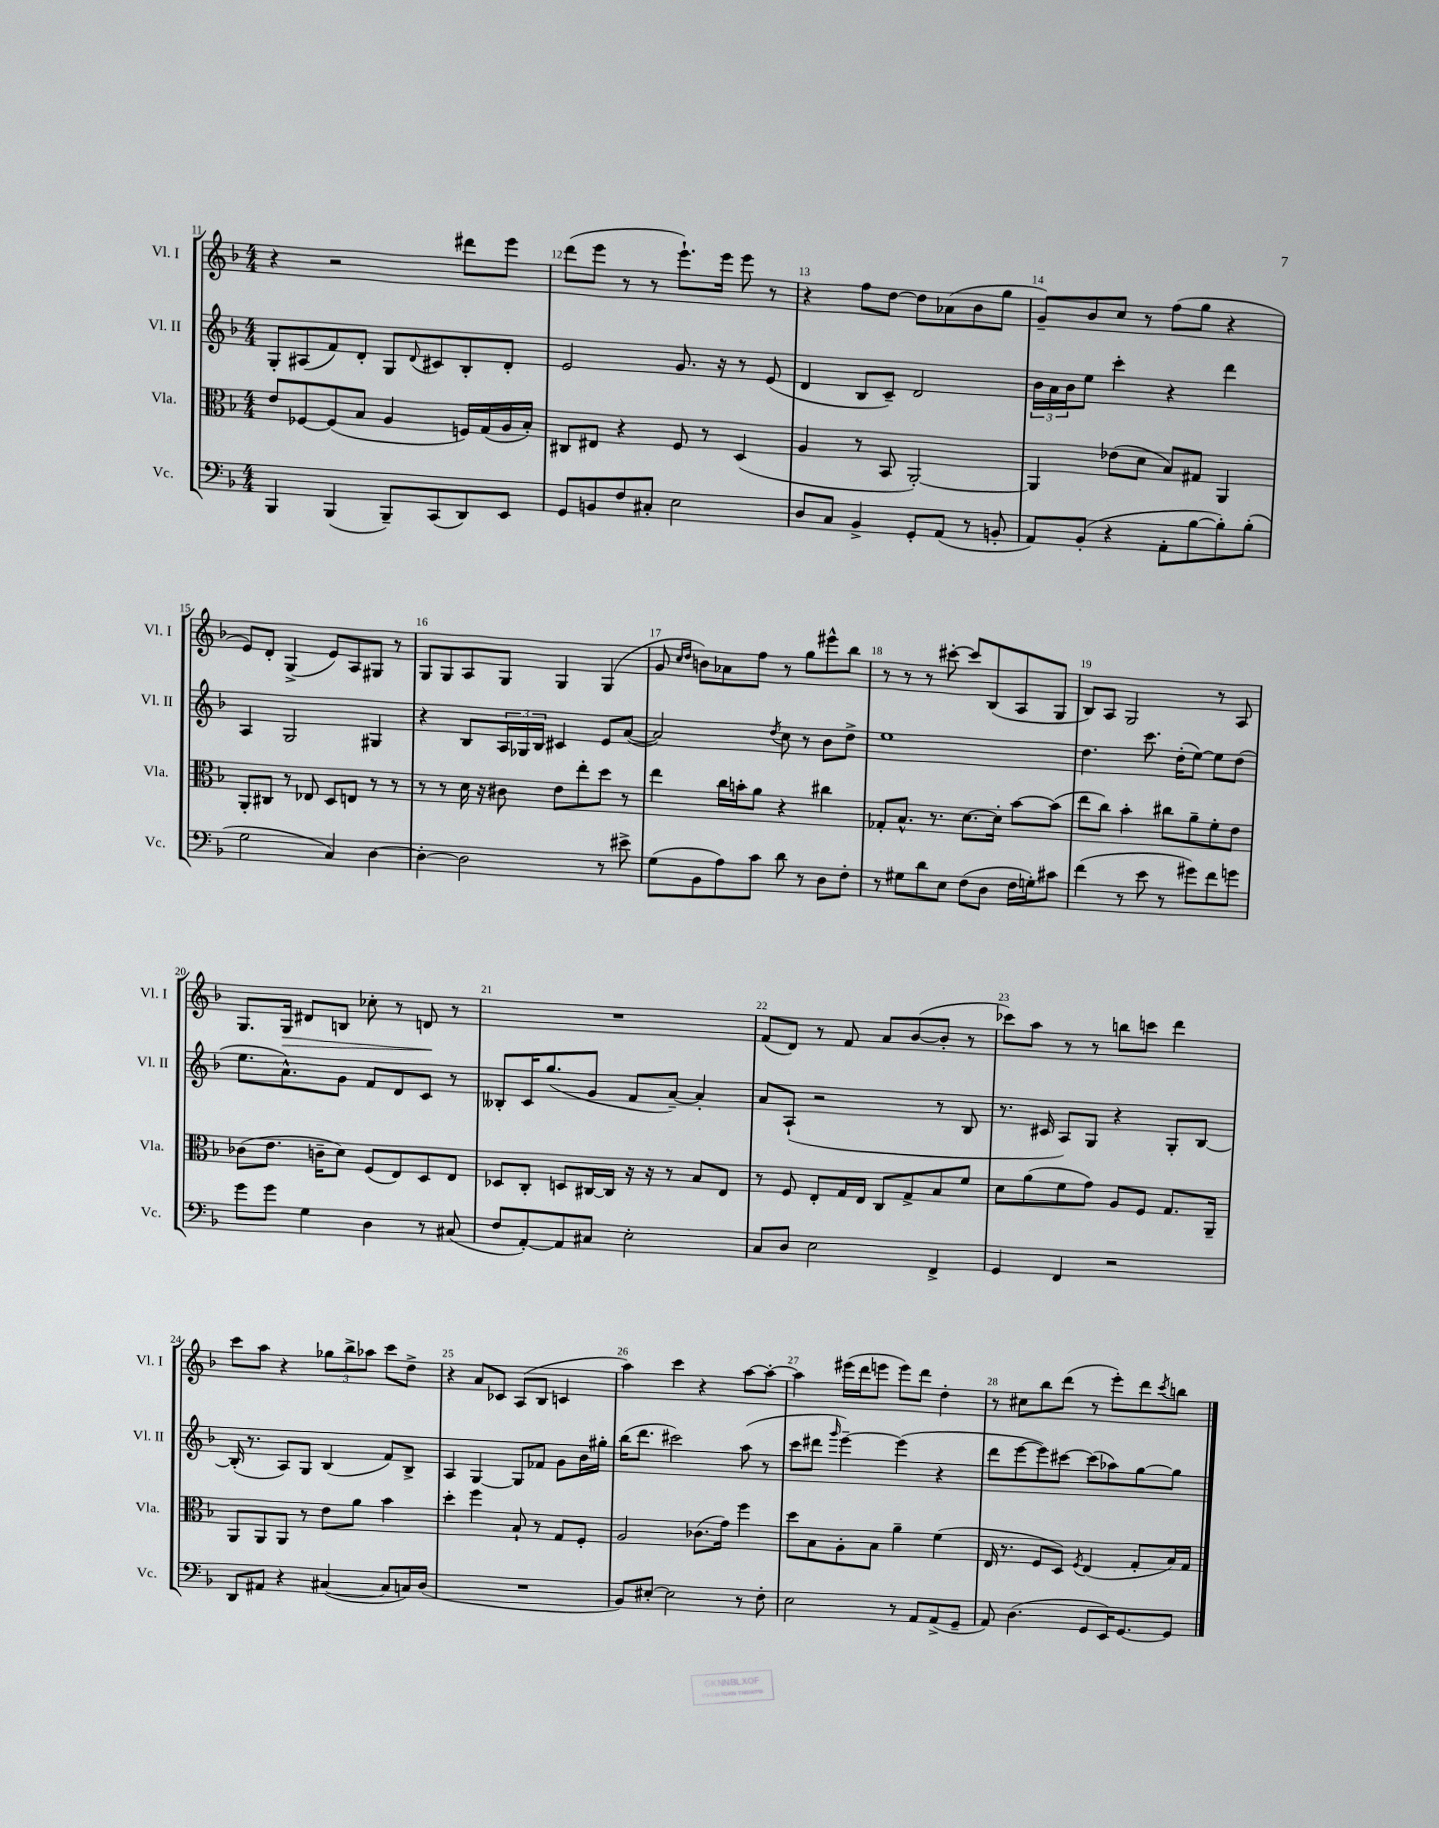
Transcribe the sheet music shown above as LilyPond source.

<<
\new StaffGroup <<
\new Staff = "s0" \with { instrumentName = "Vl. I" shortInstrumentName = "Vl. I" } {
    \clef treble \key f \major \numericTimeSignature \time 4/4
    r4 r2 dis'''8 e'''8 |
    d'''8( e'''8 r8 r8 e'''8.-!) e'''16 e'''8 r8 |
    r4 f''8 d''8~ d''8 aes'8( bes'8 g''8 |
    g'8--) bes'8 c''8 r8 f''8( g''8 r4 |
    e'8) d'8-. g4->( e'8) a8 gis8 r8 |
    g8 g8 a8 g8 g4 g4( |
    g'8 \grace { c''16 d''16 } b'8) aes'8 f''8 r8 g''8 eis'''8-^ bes''8 |
    r8 r8 r8 cis'''8~-. cis'''8 bes8( a8 g8 |
    bes8) a8 g2 r8 a8 |
    g8. g16\> dis'8 b8 ces''8-. r8 d'8\! r8 |
    R1 |
    f'8( d'8) r8 f'8 a'8 bes'8~( bes'8-. r8 |
    ces'''8) a''8 r8 r8 b''8 c'''8 d'''4 |
    c'''8 a''8 r4 \tuplet 3/2 { ges''8 bes''8-> aes''8 } c'''8 d''8-> |
    r4 a'8 ces'8 a8( bes8 c'4 |
    a''4) c'''4 r4 a''8~ a''8~-. |
    a''4 eis'''16( d'''16 e'''8 e'''8) d'''8 d''4-. |
    r8 cis''8 bes''8 d'''8( r8 e'''8-.) d'''8 \acciaccatura { c'''8 } b''8 \bar "|." |
}
\new Staff = "s1" \with { instrumentName = "Vl. II" shortInstrumentName = "Vl. II" } {
    \clef treble \key f \major \numericTimeSignature \time 4/4
    g8-. ais8( f'8) d'8-. g8 \appoggiatura { d'8 } cis'8 bes8-. d'8-. |
    e'2 g'8. r16 r8 e'8( |
    d'4 bes8 c'8--) d'2 |
    \tuplet 3/2 { bes'16 a'16 bes'16 } e''8 c'''4-. r4 d'''4 |
    a4 g2 gis4 |
    r4 bes8 \tuplet 3/2 { a16 ges16 bes16 } cis'4 e'8 a'8~( |
    a'2) \acciaccatura { d''8 } c''8 r8 bes'8 d''8-> |
    e''1 |
    d''4. c'''8. d''16-.( e''8~) e''8 d''8( |
    e''8. a'8.-^) g'8 f'8 d'8 c'8 r8 |
    beses8-. c'16 g''8.( g'8 f'8 a'8~--) a'4-. |
    a'8 a8-!( r2 r8 bes8 |
    r8. cis'16 a8) g8 r4 g8-. bes8~ |
    bes16-.( r8. a8) g8 bes4( f'8) bes8-> |
    a4 g4~ g8 fes'8 g'8 bes'16 gis''16-. |
    bes''16( d'''8. cis'''2) a''8( r8 |
    c'''8 dis'''8 \grace { g'''16 } e'''4~--) e'''4( r4 |
    d'''8 e'''8~ e'''8) cis'''8~ cis'''8( aes''8) g''8~ g''8 \bar "|." |
}
\new Staff = "s2" \with { instrumentName = "Vla." shortInstrumentName = "Vla." } {
    \clef alto \key f \major \numericTimeSignature \time 4/4
    e'8 fes8~ fes8( bes8 a4 f16) g16( a16 bes16-.) |
    cis8 eis8 r4 f8 r8 d4( |
    a4 r8 bes,8 a,2~-.) |
    a,4 ees'8( d'8 bes8) gis8 a,4 |
    a,8-. cis8 r8 ees8 d8 e8 r8 r8 |
    r8 r8 d'16 r16 cis'8 e'8 e''8-. d''8 r8 |
    e''4 c''16 b'16-. a'8 r4 cis''4 |
    ges8-. bes8.-^ r8. d'8.~ d'16-. bes'8~ bes'8( |
    e''8 c''8) bes'4-. cis''8 a'8-- f'8-. e'8 |
    ces'8( e'8. c'16-- d'8) f8( e8) d8 e8 |
    des8 c8-. d8 cis16~ cis16 r16 r16 r8 bes8 e8 |
    r8 f8 e8-. g16 e16 c8 g8-> bes8 f'8 |
    d'8 a'8( f'8 g'8) a8 f8 g8. a,16-- |
    a,8 a,8 a,8 r8 e'8 a'8 bes'4 |
    d''4-. f''4 bes8-! r8 g8 f8-. |
    a2 ces'8.( g'16) f''4 |
    d''8 bes8 a8-. bes8 a'4-- f'4( |
    e16 r8. f8 d8) \acciaccatura { f8 } e4( g8-. bes16) g16 \bar "|." |
}
\new Staff = "s3" \with { instrumentName = "Vc." shortInstrumentName = "Vc." } {
    \clef bass \key f \major \numericTimeSignature \time 4/4
    bes,,4 bes,,4( bes,,8--) c,8( d,8) e,8 |
    g,8 b,8 f8 cis8-. e2 |
    d8 c8 bes,4-> g,8-. a,8( r8 b,8-. |
    a,8) bes,8-.( r4 a,8-. bes8~ bes8-.) bes8-.( |
    g2 c4) d4~ |
    d4~-. d2 r8 eis'8-> |
    g8( bes,8 a8) c'8 d'8 r8 d8 f8-. |
    r8 gis8 d'8 e8 f8( d8 f16 g16-.) cis'8 |
    f'4( r8 e'8 r8 gis'8) f'8 g'8 |
    g'8 g'8 g4 d4 r8 cis8( |
    f8 a,8~-.) a,8 cis8 e2-. |
    c8 d8 e2 f,4-> |
    g,4 f,4 r2 |
    d,8 ais,8 r4 cis4~( cis8 c16) d16( |
    R1 |
    bes,8) eis8~-. eis2 r8 f8-. |
    e2 r8 a,8 a,8->( g,8-- |
    a,8) d4.( g,8 e,16) g,8.~ g,8 \bar "|." |
}
>>
>>
\layout { \context { \Score currentBarNumber = #11 \override BarNumber.break-visibility = ##(#f #t #t) barNumberVisibility = #all-bar-numbers-visible } }
